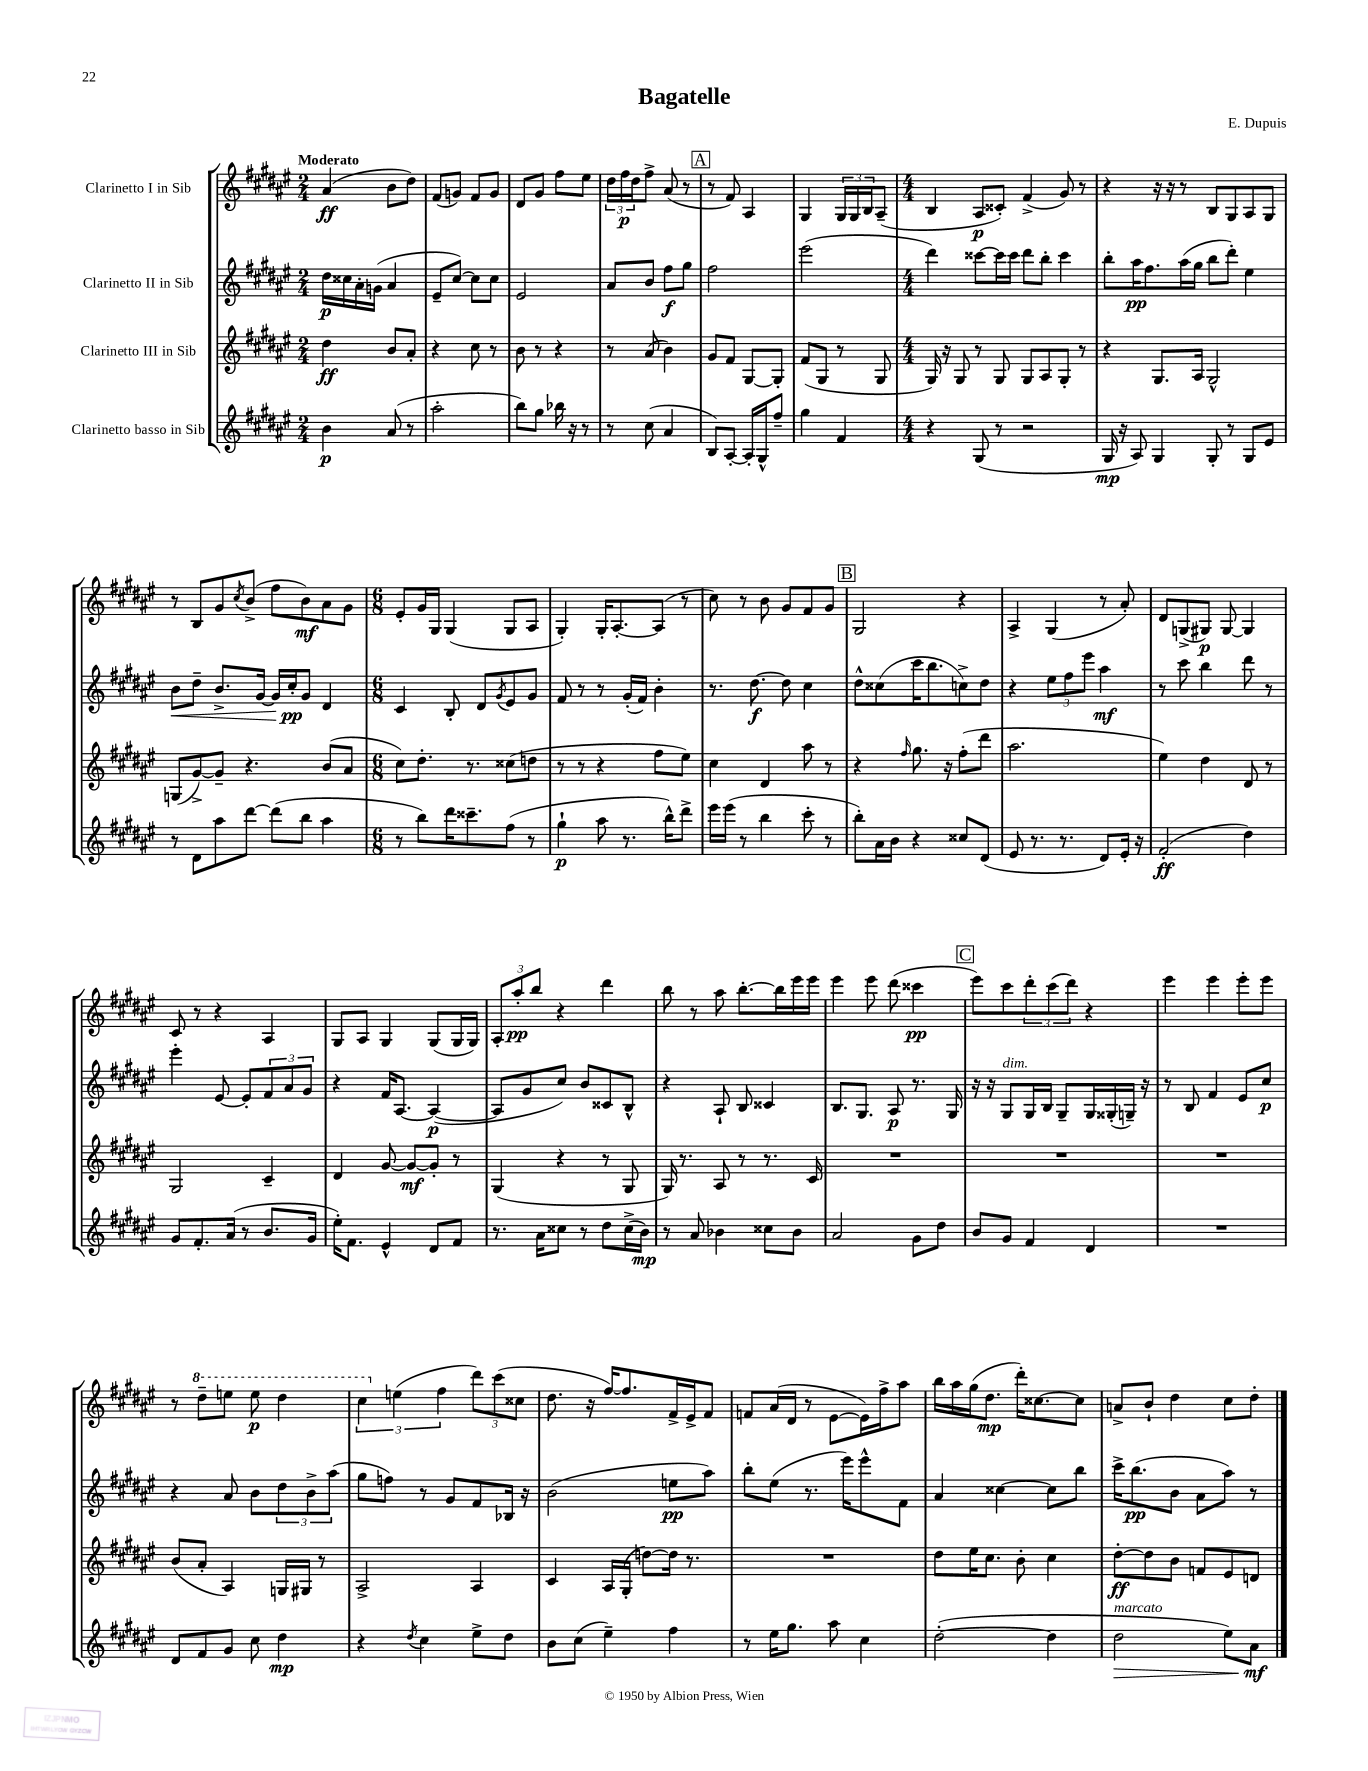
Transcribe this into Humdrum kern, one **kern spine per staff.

**kern	**kern	**kern	**kern
*staff4	*staff3	*staff2	*staff1
*clefG2	*clefG2	*clefG2	*clefG2
*k[f#c#g#d#a#e#]	*k[f#c#g#d#a#e#]	*k[f#c#g#d#a#e#]	*k[f#c#g#d#a#e#]
*M2/4	*M2/4	*M2/4	*M2/4
4b\	4dd#\	16dd#\LL	(4a#/
.	.	16cc##\	.
.	.	16a#'\	.
.	.	(16g\JJ	.
(8a#/	8b/L	4a#/	8b\L
8r	8a#'/J	.	8dd#\J)
=	=	=	=
2aa#'\	4r	8e#~/L	(8f#/L
.	.	[8cc#/J)	8g/J)
.	8cc#\	8cc#\]L	8f#/L
.	8r	8cc#\J	8g/J
=	=	=	=
8bb\L)	8b\	2e#/	8d#/L
8gg#\J	8r	.	8g#/J
16bb-\	4r	.	8ff#\L
16r	.	.	.
8r	.	.	8ee#\J
=	=	=	=
8r	8r	8a#/L	24dd#\LL
.	.	.	24ff#\
.	.	.	24dd#\J
(8cc#\	(8a#/	8b/J	8ff#^\J
4a#/	4b\)	8ff#\L	(8a#/
.	.	8gg#\J	8r
=	=	=	=
8B/L)	8g#/L	2ff#\	8r
[8A#'/J	8f#/J	.	8f#/)
16A#'/]LL	[8G#/L	.	4A#/
16G#^^/J	.	.	.
8ff#~/J	8G#'/]J	.	.
=	=	=	=
4gg#\	(8f#/L	(2eee#\	4G#/
.	8G#/J	.	.
4f#/	8r	.	24G#/LL
.	.	.	24G#/
.	.	.	24B/J
.	8G#/	.	(8A#~/J
=	=	=	=
*M4/4	*M4/4	*M4/4	*M4/4
4r	16G#/)	4ddd#\)	4B/
.	16r	.	.
.	8G#/	.	.
(8G#/	8r	[8ccc##\L	8A#/L
8r	8G#/	16ccc##\]L	8c##'/J)
.	.	16ccc##\JJ	.
2r	8G#/L	8ddd#\L	(4f#^/
.	8A#/	8bb'\J	.
.	8G#'/J	4ccc##\	8g#/)
.	8r	.	8r
=	=	=	=
16G#/	4r	8bb'\L	4r
16r	.	.	.
8A#/)	.	16aa#\K	.
.	.	8.ff#\	.
4G#/	8.G#/L	.	16r
.	.	.	16r
.	.	(16aa#\L	8r
.	16A#/Jk	16gg#\JJ	.
8G#'/	2G#^^/	8bb\L	8B/L
8r	.	8ddd#'\J)	8G#/
8G#/L	.	4ee#\	8A#/
8e#/J	.	.	8G#/J
=	=	=	=
8r	(8G/L	8b\L	8r
8d#\L	[8g#^/)	8dd#~\J	8B/L
8aa#\	8g#~/]J	8.b^/L	8g#/
.	.	.	8qcc#/
[8ddd#\J	4.r	.	(8b^/J
.	.	[16g#/Jk	.
(8ddd#\]L	.	16g#/]LL	8ff#\L
.	.	16cc#'/J	.
8bb\J	.	8g#/J	8b\)
4aa#\	(8b/L	4d#/	8a#\
.	8a#/J	.	8g#\J
=	=	=	=
*M6/8	*M6/8	*M6/8	*M6/8
8r	8cc#\L)	4c#/	8e#'/L
8bb\L)	8.dd#'\J	.	16g#/L
.	.	.	16G#/JJ
16ddd#\K	.	8B'/	(4G#/
8.ccc##~\	8.r	.	.
.	.	8d#/L	.
.	.	8qg#/	.
(8ff#\J	(8cc##\L	8e#/	8G#/L
8r	8dd\J	8g#/J	8A#/J
=	=	=	=
4gg#`\	8r	8f#/	4G#'/)
.	8r	8r	.
8aa#\	4r	8r	16G#'/LK
.	.	.	[8.A#'/
8.r	.	(16g#'/LL	.
.	.	16f#/JJ)	.
.	8ff#\L	4b'\	(8A#/]J
16bb^^\LK)	.	.	.
8ddd#^\J	8ee#\J)	.	8r
=	=	=	=
16eee#\LL	4cc#\	8.r	8cc#\)
(16eee#\JJ	.	.	.
8r	.	.	8r
.	.	[8.dd#\	.
4bb\	4d#/	.	8b\
.	.	8dd#\]	8g#/L
8ccc#'\	8aa#\	4cc#\	8f#/
8r	8r	.	8g#/J
=	=	=	=
8bb'\L)	4r	8dd#^^\L	2G#/
16a#\L	.	(8cc##\	.
16b\JJ	.	.	.
.	16qqff#/	.	.
4r	8.gg#\	16ccc#\K	.
.	.	8.bb\	.
.	16r	.	.
8cc##/L	(8ff#'\L	8cc^\)	4r
(8d#/J	8ddd#\J	8dd#\J	.
=	=	=	=
8e#/	2.aa#\	4r	4A#^/
8.r	.	.	.
.	.	12ee#\L	(4G#/
8.r	.	.	.
.	.	12ff#\	.
.	.	12eee#\J	.
8d#/L)	.	4aa#\	8r
16e#'/Jk	.	.	8a#'/)
16r	.	.	.
=	=	=	=
(2f#'/	4ee#\)	8r	8d#/L
.	.	8ccc#\	(8G^/
.	4dd#\	4bb\	8G#/J)
.	.	.	[8G#/
4dd#\)	8d#/	8ddd#\	4G#/]
.	8r	8r	.
=	=	=	=
8g#/L	2G#/	4eee#'\	8c#/
8.f#'/	.	.	8r
.	.	[8e#/	4r
(16a#/Jk	.	.	.
8r	.	8e#'/]L	.
8.b/L	4c#~/	12f#/	4A#/
.	.	12a#/	.
.	.	12g#/J	.
16g#/Jk	.	.	.
=	=	=	=
16ee#'\LK)	4d#/	4r	8G#/L
8.f#\J	.	.	.
.	.	.	8A#/J
4e#^^/	[8g#/	16f#/LK	4G#/
.	.	[8.A#/J	.
.	8g#/_L	.	.
8d#/L	8g#'/]J	(4A#/_	(8G#/L
8f#/J	8r	.	16G#/L
.	.	.	16G#/JJ)
=	=	=	=
8.r	(4G#/	8A#/]L	12A#'/L
.	.	.	12aa#'/
.	.	8g#/	.
.	.	.	12bb/J
16a#\LK	.	.	.
8cc##\J	4r	8cc#/J)	4r
8r	.	8b/L	.
8dd#\L	8r	8c##/	4ddd#\
(16cc##^\L	8G#/	8B^^/J	.
16b\JJ)	.	.	.
=	=	=	=
8r	16G#/)	4r	8bb\
.	8.r	.	.
8a#/	.	.	8r
4b-\	8A#/	8A#`/	8aa#\
.	8r	8B/	[8.bb'\L
8cc##\L	8.r	4c##/	.
.	.	.	16bb\]L
8b-\J	.	.	16eee#\
.	16c#/	.	16eee#\JJ
=	=	=	=
2a#/	2.r	8.B/L	4eee#\
.	.	8.G#/J	.
.	.	.	8eee#\
.	.	8A#/	(8ddd#\
8g#\L	.	8.r	4ccc##\
8dd#\J	.	.	.
.	.	16G#/	.
=	=	=	=
8b/L	2.r	16r	8eee#\L)
.	.	16r	.
8g#/J	.	8G#/L	8ccc#\
4f#/	.	16G#/L	12ddd#'\
.	.	16B/JJ	.
.	.	.	(12ccc#\
.	.	8G#~/L	.
.	.	.	12ddd#\J)
4d#/	.	16G#/L	4r
.	.	(16G##'/	.
.	.	16G~/JJ)	.
.	.	16r	.
=	=	=	=
2.r	2.r	8r	4eee#\
.	.	8B/	.
.	.	4f#/	4eee#\
.	.	8e#/L	8eee#'\L
.	.	8cc#/J	8eee#\J
=	=	=	=
8d#/L	(8b/L	4r	8r
8f#/	8a#'/J	.	8ddd#~\L
8g#/J	4A#/)	8a#/	8eee\J
8cc#\	.	8b\L	8eee\
4dd#\	16G/LL	12dd#\	4ddd#\
.	16G#/JJ	.	.
.	.	12b^\	.
.	8r	.	.
.	.	(12aa#\J	.
=	=	=	=
4r	2A#^/	8gg#\L	6ccc#\
.	.	8ff\J)	.
.	.	.	(6ee\
8qdd#/	.	.	.
4cc#\	.	8r	.
.	.	.	6ff#\
.	.	8g#/L	.
8ee#^\L	4A#/	8f#/	12ddd#\L)
.	.	.	(12ccc#\
8dd#\J	.	16B-/Jk	.
.	.	.	12cc##\J
.	.	16r	.
=	=	=	=
8b\L	4c#/	(2b\	8.dd#\
(8cc#\J	.	.	.
.	.	.	16r
4ee#~\)	16A#/LL	.	[16ff#/LK)
.	(16G#'/JJ	.	8.ff#/]
.	[8dd\L)	.	.
4ff#\	16dd\]Jk	8ee\L	16f#^/L
.	8.r	.	16e#^/J
.	.	8aa#\J)	8f#/J
=	=	=	=
8r	2.r	8bb'\L	8f/L
16ee#\LK	.	(8ee#\J	(16a#/L
8.gg#\J	.	.	16d#/JJ
.	.	8.r	8r
8aa#\	.	.	[8e#\L
.	.	16eee#\LK)	.
4cc#\	.	8eee#^^\	16e#\]L)
.	.	.	16ff#^\J
.	.	8f#\J	8aa#\J
=	=	=	=
([2dd#'\	8dd#\L	4a#/	16bb\LL
.	.	.	16aa#\
.	16ee#\K	.	(16gg#\J
.	8.cc#\J	.	8.dd#\J
.	.	[4cc##\	.
.	8b'\	.	16ddd#'\LK)
.	.	.	[8.cc##\
4dd#\]	4cc#\	8cc##\]L	.
.	.	8bb\J	8cc##\]J
=	=	=	=
2dd#\	[8dd#'\L	16ccc#^\LK	8a^/L
.	.	(8.bb\	.
.	8dd#\]	.	8b`/J
.	8b\J	8b\J	4dd#\
.	8f/L	8a#\L	.
8ee#\L)	8e#/	8aa#\J)	8cc#\L
8a#\J	8d/J	8r	8dd#'\J
==	==	==	==
*-	*-	*-	*-
